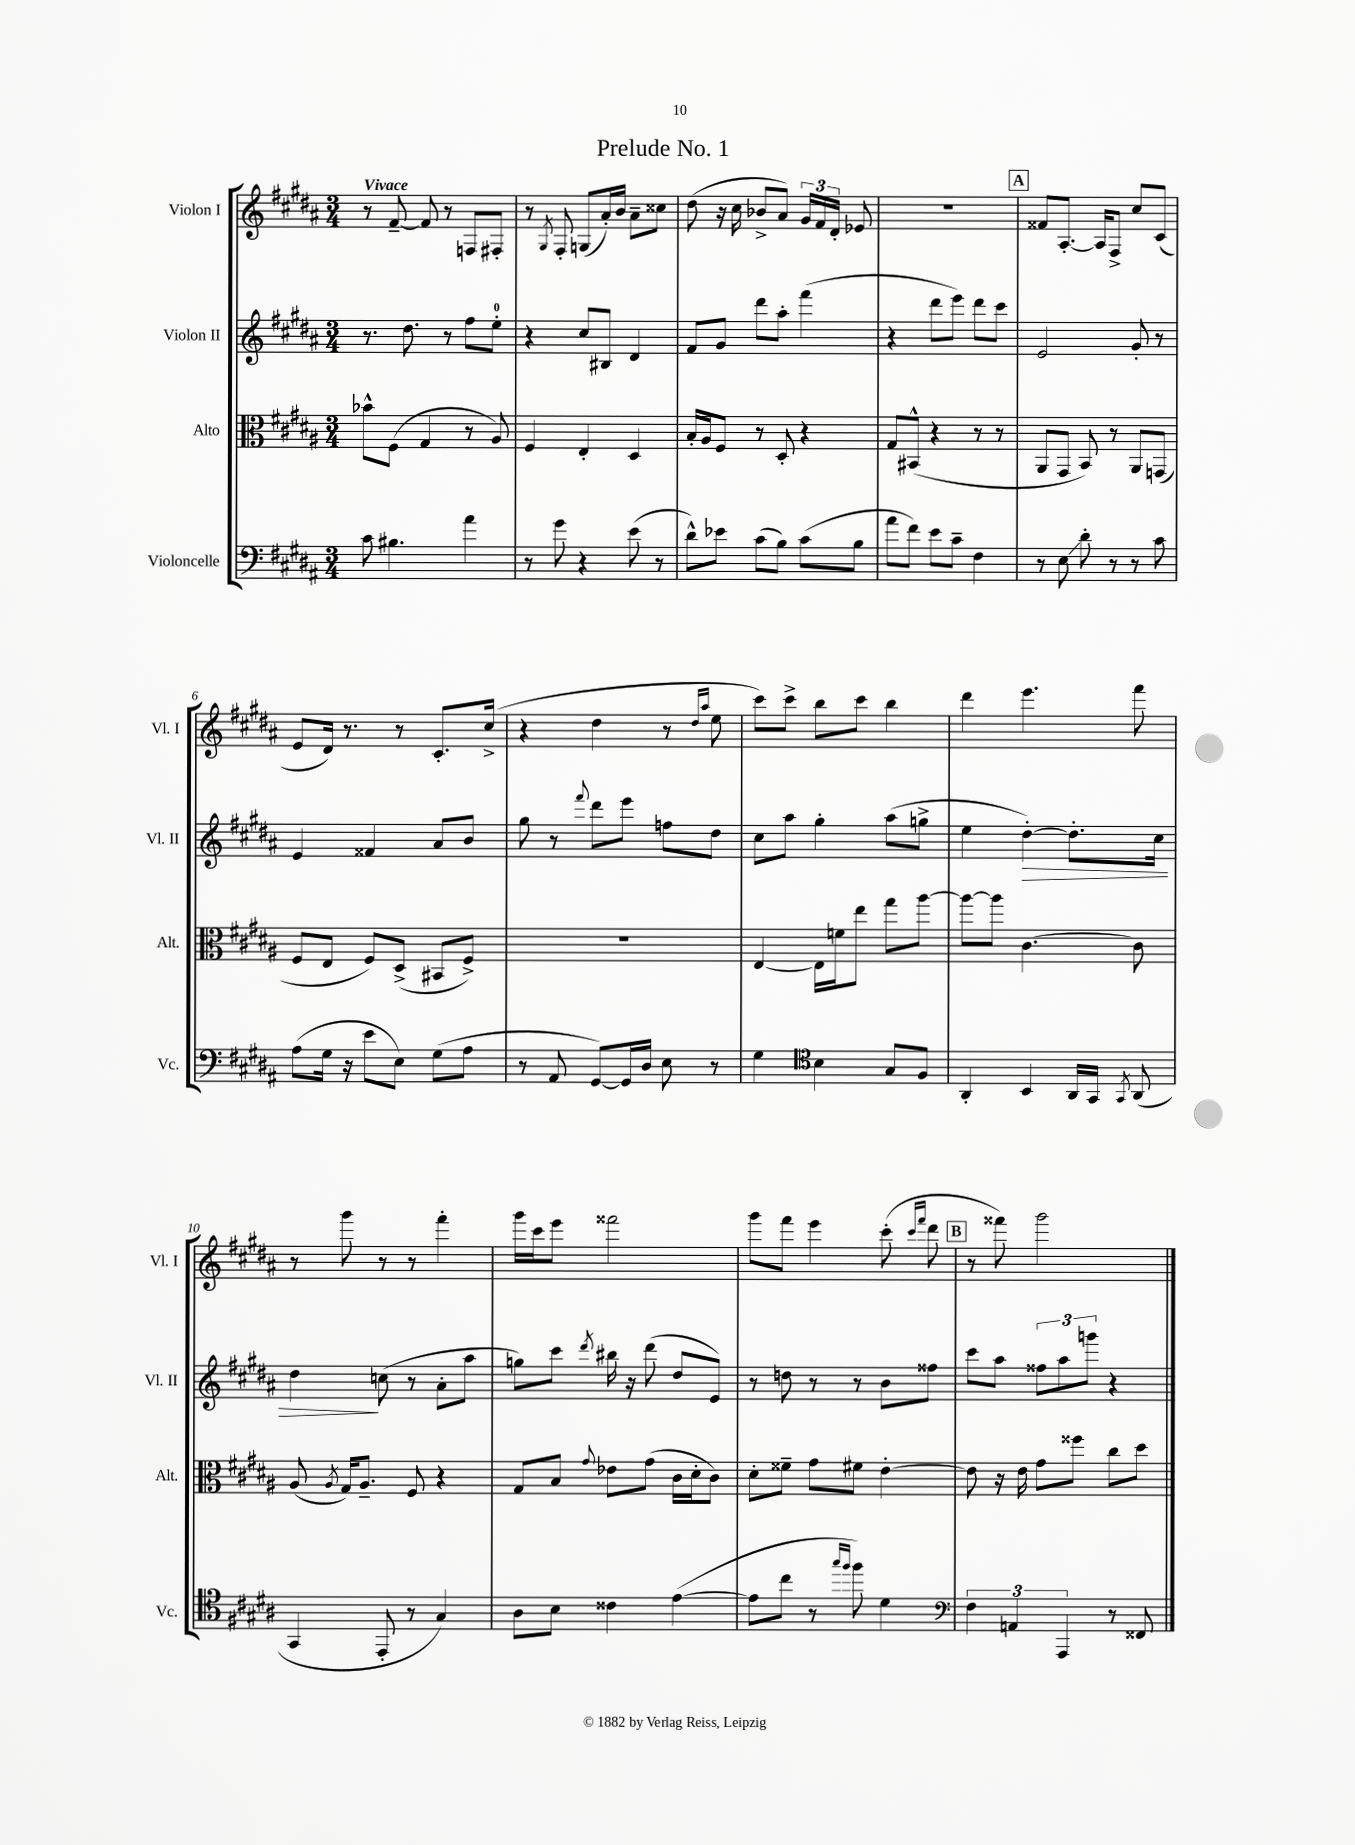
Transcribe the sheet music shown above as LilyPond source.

\header { title = "Prelude No. 1" }
<<
\new StaffGroup <<
\new Staff = "s0" \with { instrumentName = "Violon I" shortInstrumentName = "Vl. I" } {
    \clef treble \key b \major \numericTimeSignature \time 3/4 \tempo "Vivace"
    \autoBeamOff r8 fis'8~-- fis'8 r8 f8[ fis8]-. |
    r8 \acciaccatura { gis8 } fis8-. g8[( ais'16-.) b'16] ais'8[-- cisis''8] |
    dis''8( r16 cis''16 bes'8[-> ais'8]) \tuplet 3/2 { gis'16[ fis'16 dis'16]-. } ees'8 |
    R2. |
    \mark \markup { \box "A" } fisis'8[ ais8.]~-. ais16[ fis8]-> cis''8[ cis'8]( |
    e'8[ dis'16]) r8. r8 cis'8.[-. cis''16]->( |
    r4 dis''4 r8 \grace { dis''16[ ais''16] } e''8 |
    cis'''8[) cis'''8]-> b''8[ cis'''8] b''4 |
    dis'''4 e'''4. fis'''8 |
    r8 gis'''8 r8 r8 fis'''4-. |
    gis'''16[ cis'''16 e'''8] fisis'''2 |
    gis'''8[ fis'''8] e'''4 cis'''8-.( \grace { cis'''16[ fis'''16] } dis'''8 |
    \mark \markup { \box "B" } r8 fisis'''8) gis'''2 \bar "|." |
}
\new Staff = "s1" \with { instrumentName = "Violon II" shortInstrumentName = "Vl. II" } {
    \clef treble \key b \major \numericTimeSignature \time 3/4
    \autoBeamOff r8. dis''8. r8 fis''8[ e''8]-0-. |
    r4 cis''8[ bis8] dis'4 |
    fis'8[ gis'8] dis'''8[ ais''8]-. fis'''4( |
    r4 dis'''8[ e'''8]) dis'''8[ cis'''8] |
    \mark \markup { \box "A" } e'2 gis'8-. r8 |
    e'4 fisis'4 ais'8[ b'8] |
    gis''8 r8 \appoggiatura { fis'''8 } dis'''8[ e'''8] f''8[ dis''8] |
    cis''8[ ais''8] gis''4-. ais''8[( g''8]-> |
    e''4 dis''4~-.\>) dis''8.[-. cis''16] |
    dis''4\! c''8( r8 ais'8[-. ais''8] |
    g''8[) cis'''8] \acciaccatura { dis'''8 } bis''16 r16 dis'''8( dis''8[ e'8]) |
    r8 d''8 r8 r8 b'8[ fisis''8] |
    \mark \markup { \box "B" } cis'''8[ ais''8] \tuplet 3/2 { fisis''8[ ais''8 g'''8] } r4 \bar "|." |
}
\new Staff = "s2" \with { instrumentName = "Alto" shortInstrumentName = "Alt." } {
    \clef alto \key b \major \numericTimeSignature \time 3/4
    \autoBeamOff bes'8[-^ fis8]( gis4 r8 ais8) |
    fis4 e4-. dis4 |
    b16[-. ais16 fis8] r8 dis8-. r4 |
    gis8[ bis,8]-^( r4 r8 r8 |
    \mark \markup { \box "A" } ais,8[ gis,8] b,8) r8 ais,8[ g,8]( |
    fis8[ e8] fis8[) dis8]->( bis,8[ fis8]->) |
    R2. |
    e4~ e16[ f'16 e''8] gis''8[ ais''8]~ |
    ais''8[~ ais''8] cis'4.~ cis'8 |
    ais8( \acciaccatura { ais8 } gis16[) ais8.]-- fis8 r4 |
    gis8[ b8] \appoggiatura { gis'8 } ees'8[ gis'8]( cis'16[ dis'16-. cis'8]) |
    dis'8[-. fisis'8]-- gis'8[ fis'8] e'4~-. |
    \mark \markup { \box "B" } e'8 r16 e'16 gis'8[ fisis''8] cis''8[ dis''8] \bar "|." |
}
\new Staff = "s3" \with { instrumentName = "Violoncelle" shortInstrumentName = "Vc." } {
    \clef bass \key b \major \numericTimeSignature \time 3/4
    \autoBeamOff cis'8 bis4. ais'4 |
    r8 gis'8 r4 e'8( r8 |
    dis'8[-^) ees'8] cis'8[( b8]) cis'8[( b8] |
    ais'8[ fis'8]) e'8[ cis'8]-- fis4 |
    \mark \markup { \box "A" } r8 e8\glissando dis'8-. r8 r8 cis'8 |
    ais8[( gis16] r16 e'8[ e8]) gis8[( ais8] |
    r8 ais,8 gis,8[~) gis,16 dis16] e8 r8 |
    gis4 \clef tenor b4 gis8[ fis8] |
    ais,4-. b,4 ais,16[ gis,16] \acciaccatura { gis,8 } ais,8( |
    gis,4 e,8-. r8 gis4) |
    ais8[ b8] cisis'4 e'4~( |
    e'8[ cis''8] r8 \grace { gis''16[ fis''16] } fis''8) dis'4 |
    \mark \markup { \box "B" } \clef bass \tuplet 3/2 { fis4 a,4 ais,,4 } r8 fisis,8 \bar "|." |
}
>>
>>
